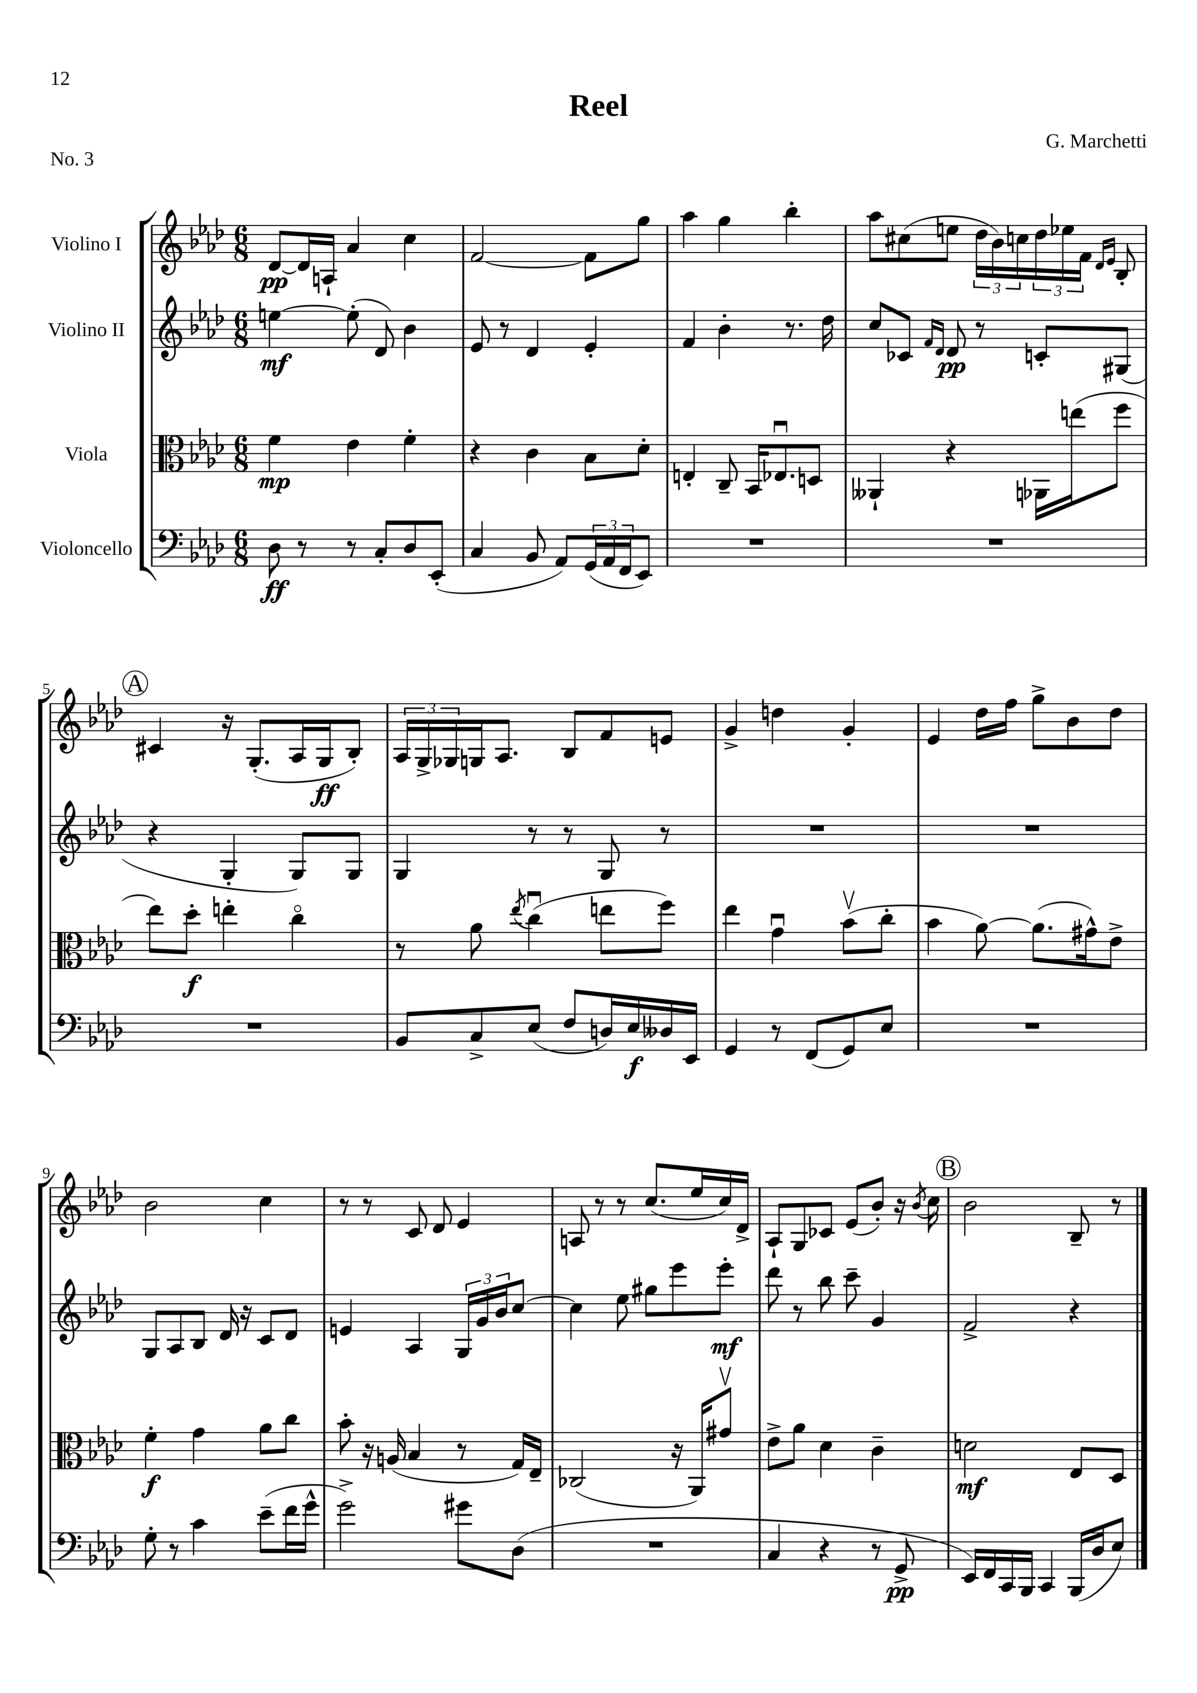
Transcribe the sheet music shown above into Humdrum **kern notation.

**kern	**kern	**kern	**kern
*staff4	*staff3	*staff2	*staff1
*clefF4	*clefC3	*clefG2	*clefG2
*k[b-e-a-d-]	*k[b-e-a-d-]	*k[b-e-a-d-]	*k[b-e-a-d-]
*M6/8	*M6/8	*M6/8	*M6/8
8D-\	4f\	[4ee\	[8d-/L
8r	.	.	16d-/]L
.	.	.	16A`/JJ
8r	4e-\	(8ee'\]	4a-/
8C'/L	.	8d-/)	.
8D-/	4f'\	4b-\	4cc\
(8EE-'/J	.	.	.
=	=	=	=
4C/	4r	8e-/	[2f/
.	.	8r	.
8BB-/	4c\	4d-/	.
8AA-/L)	.	.	.
(24GG/L	8B-\L	4e-'/	8f\]L
24AA-/	.	.	.
24FF/J	.	.	.
8EE-/J)	8d-'\J	.	8gg\J
=	=	=	=
2.r	4E'/	4f/	4aa-\
.	8C~/	4b-'\	4gg\
.	16BB-/LK	.	.
.	8.E-u/	.	.
.	.	8.r	4bb-'\
.	8D/J	.	.
.	.	16dd-\	.
=	=	=	=
2.r	4AA--`/	8cc/L	8aa-\L
.	.	8c-/J	(8cc#\
.	.	16qqf/LL	.
.	.	16qqd-/JJ	.
.	4r	8d-/	8ee\J
.	.	8r	24dd-\LL
.	.	.	24b-\)
.	.	.	24cc\
.	16AA-\LL	8c'/L	24dd-\
.	.	.	24ee-\
.	(16ee\J	.	.
.	.	.	24f\JJ
.	.	.	16qqd-/LL
.	.	.	16qqe-/JJ
.	8ff\J	(8G#/J	8B-'/
=	=	=	=
2.r	8ee-\L)	4r	4c#/
.	8dd-'\J	.	.
.	4ee'\	4G'/	16r
.	.	.	(8.G'/L
.	4cco\	8G/L)	16A-/L
.	.	.	16G/J
.	.	8G/J	8B-'/J)
=	=	=	=
8BB-/L	8r	4G/	24A-/LL
.	.	.	24G^/
.	.	.	24G-/
8C^/	8a-\	.	16G/J
.	.	.	8.A-/J
.	8qee-/	.	.
(8E-/J	(4ccu\	8r	.
8F/L	.	8r	8B-/L
16D/L)	8ee\L	8G/	8f/
16E-/	.	.	.
16D--/	8ff\J)	8r	8e/J
16EE-/JJ	.	.	.
=	=	=	=
4GG/	4ee-\	2.r	4g^/
8r	4gu\	.	4dd\
(8FF/L	.	.	.
8GG/)	(8b-v\L	.	4g'/
8E-/J	8cc'\J	.	.
=	=	=	=
2.r	4b-\	2.r	4e-/
.	[8a-\)	.	16dd-\LL
.	.	.	16ff\JJ
.	(8.a-\]L	.	8gg^\L
.	.	.	8b-\
.	16g#^^\k)	.	.
.	8e-^\J	.	8dd-\J
=	=	=	=
8G'\	4f'\	8G/L	2b-\
8r	.	8A-/	.
4c\	4g\	8B-/J	.
.	.	16d-/	.
.	.	16r	.
(8e-~\L	8a-\L	8c/L	4cc\
16f\L	8cc\J	8d-/J	.
16g^^\JJ	.	.	.
=	=	=	=
2g^\)	8b-'\	4e/	8r
.	16r	.	8r
.	(16A/	.	.
.	4B-/	4A-/	8c/
.	.	.	8d-/
8g#\L	8r	24G/LL	4e-/
.	.	24g/	.
.	.	24b-/J	.
(8D-\J	16G/LL)	[8cc/J	.
.	16E-~/JJ	.	.
=	=	=	=
2.r	(2C-/	4cc\]	8A/
.	.	.	8r
.	.	8ee-\	8r
.	.	8gg#\L	(8.cc/L
.	16r	8eee-\	.
.	16AA-/LK)	.	16ee-/L
.	8g#v/J	8eee-'\J	16cc/)
.	.	.	16d-^/JJ
=	=	=	=
4C/	8e-^\L	8ddd-\	8A-`/L
.	8a-\J	8r	8G/
4r	4d-\	8bb-\	8c-/J
.	.	8ccc~\	(8e-/L
8r	4c~\	4g/	8b-'/J)
8GG^/	.	.	16r
.	.	.	8qb-/
.	.	.	16cc\
=	=	=	=
16EE-/LL)	2d\	2f^/	2b-\
16FF/	.	.	.
16CC/	.	.	.
16BBB-/JJ	.	.	.
4CC/	.	.	.
(16BBB-/LL	8E-/L	4r	8B-~/
16D-/J	.	.	.
8E-/J)	8D-/J	.	8r
==	==	==	==
*-	*-	*-	*-
